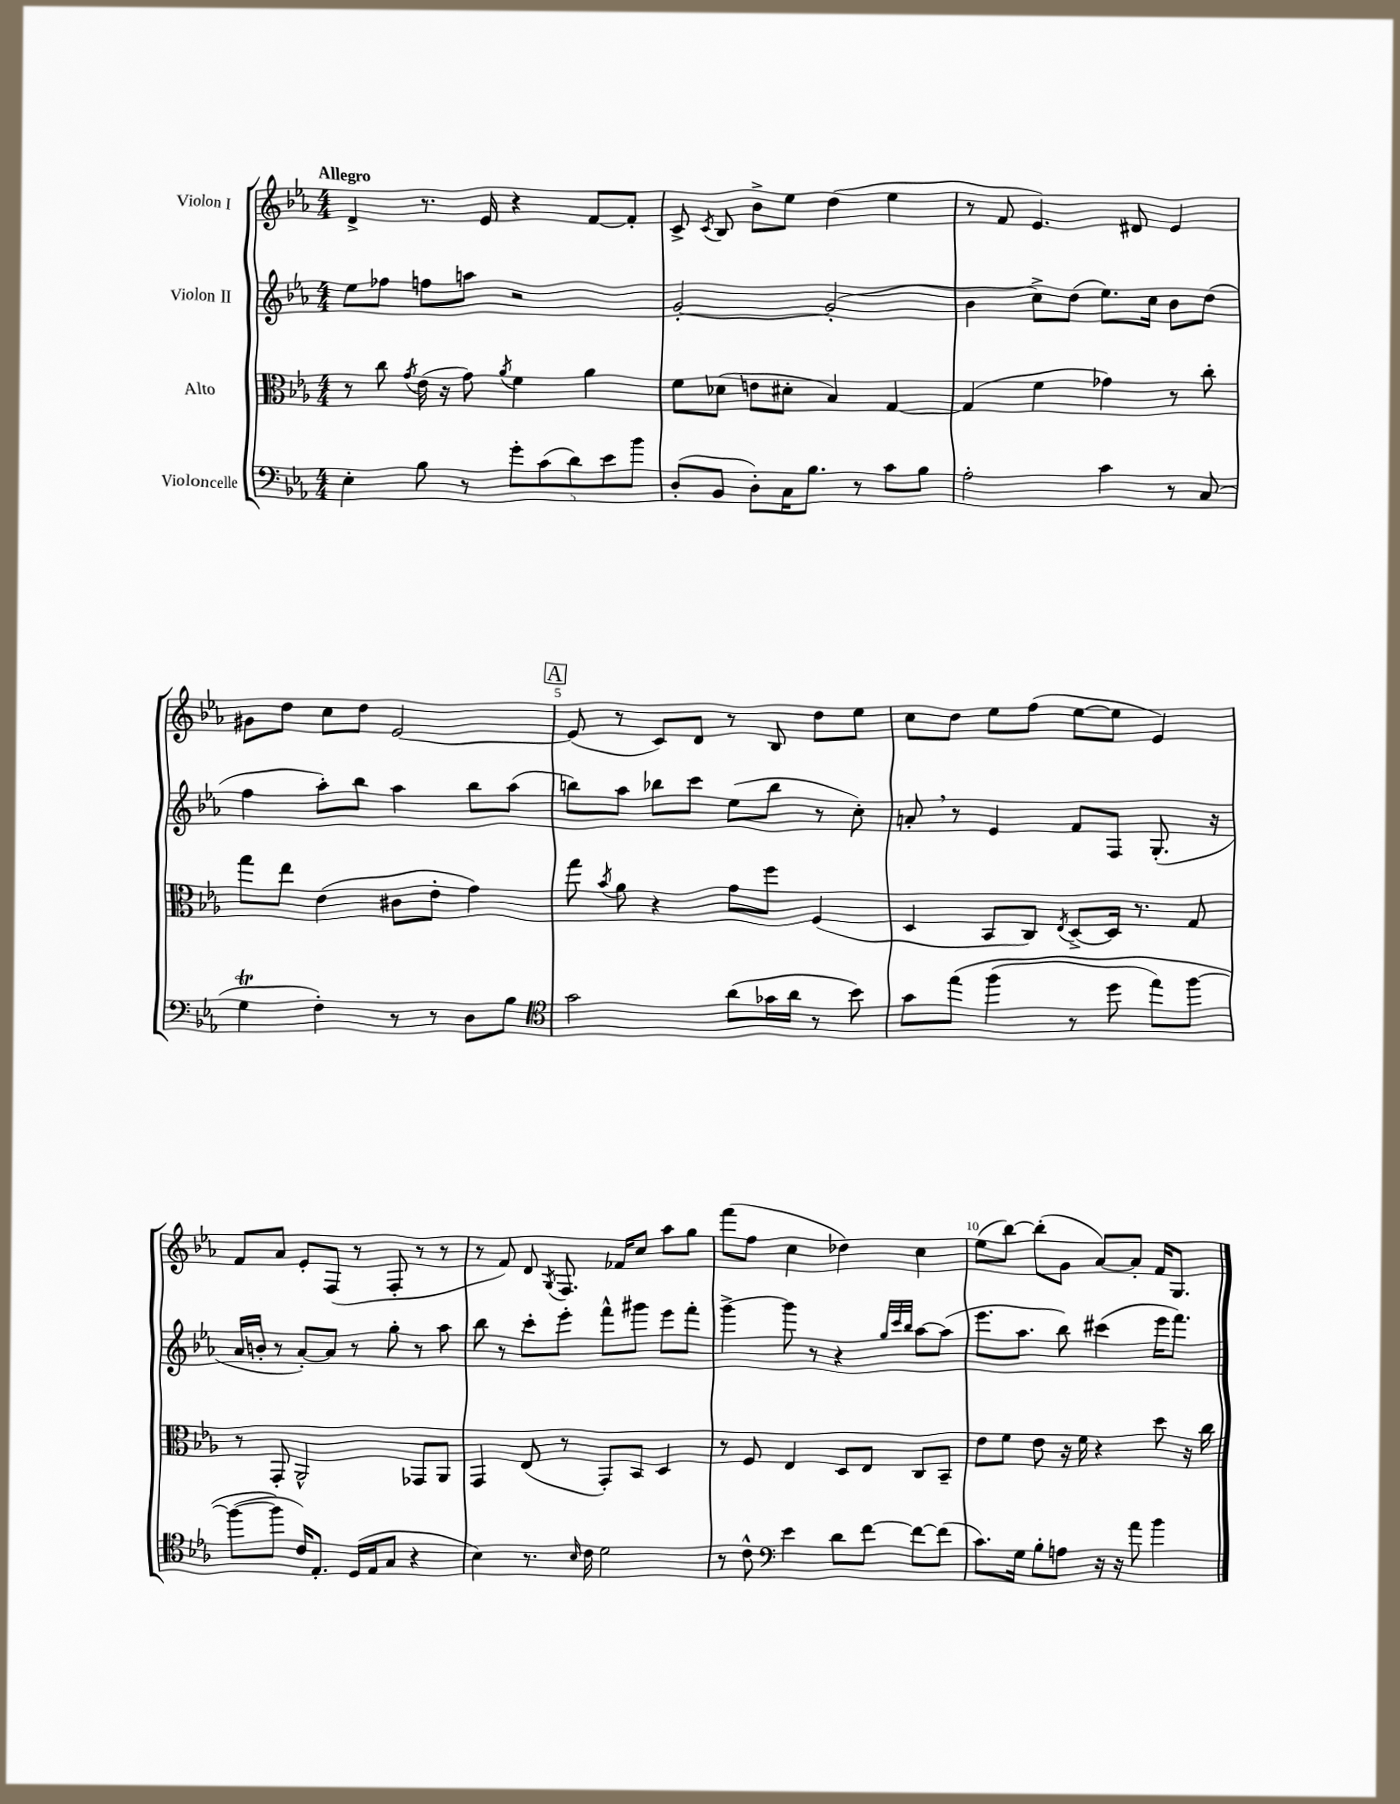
<<
\new StaffGroup <<
\new Staff = "s0" \with { instrumentName = "Violon I" } {
    \clef treble \key ees \major \numericTimeSignature \time 4/4 \tempo "Allegro"
    \autoBeamOff d'4-> r8. ees'16 r4 f'8[~ f'8]-. |
    c'8-> \acciaccatura { c'8 } bes8 bes'8[-> ees''8] d''4( ees''4 |
    r8 f'8 ees'4.) dis'8 ees'4 |
    gis'8[ d''8] c''8[ d''8] ees'2~ |
    \mark \markup { \box "A" } ees'8( r8 c'8[) d'8] r8 bes8 d''8[ ees''8] |
    c''8[ d''8] ees''8[ f''8]( ees''8[~ ees''8] ees'4) |
    f'8[ aes'8] ees'8[-. f8]( r8 f8-. r8 r8 |
    r8 f'8) d'8 \acciaccatura { g8 } f8. fes'16[ c''8] aes''8[ g''8] |
    f'''8[( f''8] c''4 des''4) c''4 |
    ees''8[( bes''8]~) bes''8[-.( g'8] aes'8[~) aes'8]-. f'16[ g8.] \bar "|." |
}
\new Staff = "s1" \with { instrumentName = "Violon II" } {
    \clef treble \key ees \major \numericTimeSignature \time 4/4
    \autoBeamOff ees''8[ fes''8] f''8[ a''8] r2 |
    g'2~-. g'2-.( |
    bes'4 c''8[->) d''8]( ees''8.[) c''16] bes'8[ d''8]( |
    f''4 aes''8[-.) bes''8] aes''4 bes''8[ aes''8]( |
    \mark \markup { \box "A" } b''8[) aes''8] bes''8[ c'''8] ees''8[( bes''8] r8 c''8-.) |
    a'8-. \breathe r8 ees'4 f'8[ f8] g8.-.( r16 |
    aes'16[ b'16]-. r8 aes'8[~-.) aes'8] r8 g''8-. r8 aes''8 |
    bes''8 r8 c'''8[-. ees'''8]-. f'''8[-^ gis'''8] ees'''8[ f'''8]-. |
    g'''4~-> g'''8 r8 r4 \grace { g''32[ c'''32 bes''32] } aes''8[~ aes''8]( |
    ees'''8.[ aes''8.] bes''8) cis'''4( ees'''16[ f'''8.]) \bar "|." |
}
\new Staff = "s2" \with { instrumentName = "Alto" } {
    \clef alto \key ees \major \numericTimeSignature \time 4/4
    \autoBeamOff r8 c''8 \acciaccatura { g'8 } ees'16( r16 g'8) \acciaccatura { aes'8 } f'4 aes'4 |
    f'8[ des'8]( e'8[ dis'8]-. bes4) g4~ |
    g4( f'4 ges'4) r8 c''8-. |
    g''8[ ees''8] ees'4( cis'8[ ees'8]-. g'4) |
    \mark \markup { \box "A" } g''8 \acciaccatura { bes'8 } aes'8 r4 g'8[ f''8] f4( |
    d4 bes,8[ c8]) \acciaccatura { ees8 } d8[~-> d16] r8. g8 |
    r8 g,8-. aes,2-^ ges,8[ aes,8] |
    g,4 ees8( r8 g,8[-.) bes,8] d4 |
    r8 f8 ees4 d8[ ees8] c8[ bes,8]-- |
    ees'8[ f'8] ees'8 r16 f'16 r4 d''8 r16 c''16 \bar "|." |
}
\new Staff = "s3" \with { instrumentName = "Violoncelle" } {
    \clef bass \key ees \major \numericTimeSignature \time 4/4
    \autoBeamOff ees4-. bes8 r8 \tuplet 5/4 { g'8[-. c'8( d'8) ees'8 bes'8] } |
    d8[-.( bes,8] d8[-.) c16 bes8.] r8 c'8[ bes8] |
    aes2-. c'4 r8 c8( |
    g4\trill f4-.) r8 r8 d8[ bes8] |
    \mark \markup { \box "A" } \clef tenor g'2 aes'8[( ges'16 aes'16] r8 bes'8) |
    g'8[ ees''8]\( f''4( r8 d''8 ees''8[) f''8]~ |
    f''8[~( f''8]\) c'16[) ees8.]-. d16[( ees16 g8] r4 |
    bes4) r8. \grace { bes16 } c'16 d'2 |
    r8 c'8-^ \clef bass ees'4 d'8[ f'8]~ f'8[~ f'8]( |
    c'8.[) g16] bes8[-. a8] r16 r16 aes'8 bes'4 \bar "|." |
}
>>
>>
\layout { \context { \Score \override BarNumber.break-visibility = ##(#f #t #t) barNumberVisibility = #(every-nth-bar-number-visible 5) } }
